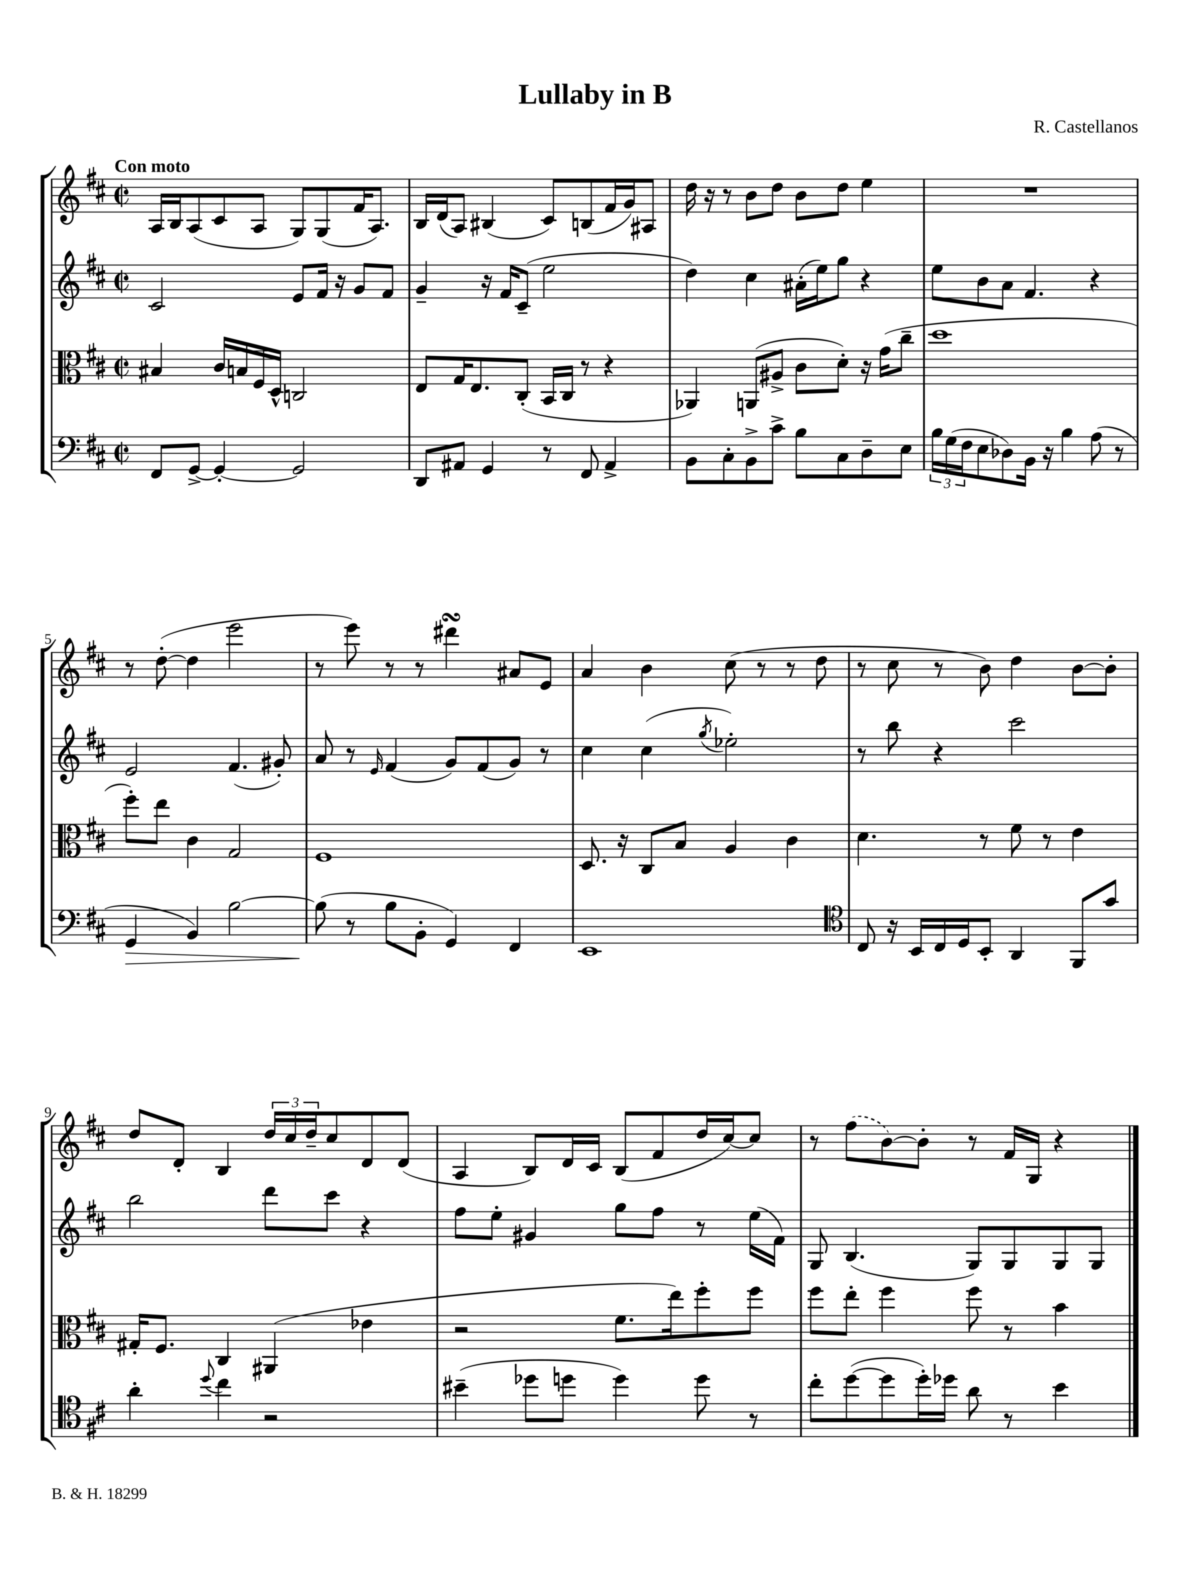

**kern	**dynam	**kern	**kern	**kern
*part4	*part4	*part3	*part2	*part1
*staff4	*staff4	*staff3	*staff2	*staff1
*clefF4	*	*clefC3	*clefG2	*clefG2
*k[f#c#]	*	*k[f#c#]	*k[f#c#]	*k[f#c#]
*M2/2	*	*M2/2	*M2/2	*M2/2
*met(c|)	*	*met(c|)	*met(c|)	*met(c|)
=1	=1	=1	=1	=1
!	!	!	!	!LO:TX:a:B:t=Con moto
8FF#/L	.	4B#X/	2c#/	16A/LL
.	.	.	.	16B/J
[8GG^/J	.	.	.	(8A/
4GG'/_	.	16c#/LL	.	8c#/
.	.	16Bn/	.	.
.	.	16F#/	.	8A/J
.	.	16D^^/JJ	.	.
2GG/]	.	2Cn/	8e/L	8G/L)
.	.	.	16f#/Jk	(8G/
.	.	.	16r	.
.	.	.	8g/L	16f#/K
.	.	.	.	8.A/J)
.	.	.	8f#/J	.
=2	=2	=2	=2	=2
8DD/L	.	8E/L	4g~/	16B/LL
.	.	.	.	(16d/J
8AA#X/J	.	16G/K	.	8A/J)
.	.	8.E/	.	.
4GG/	.	.	16r	(4B#X/
.	.	.	16f#/KL	.
.	.	(8C#'/J	(8c#~/J	.
8r	.	16BB/LL	2ee\	8c#/L)
.	.	16C#/JJ	.	.
8FF#/	.	8r	.	(8Bn/
4AA#^/	.	4r	.	16f#/L
.	.	.	.	16g/J)
.	.	.	.	8A#X/J
=3	=3	=3	=3	=3
8BB\L	.	4AA-X/)	4dd\)	16dd\
.	.	.	.	16r
8C#'\	.	.	.	8r
8BB^\	.	(8AAn/L	4cc#\	8b\L
8c#^\J	.	8A#X^/J	.	8dd\J
8B\L	.	8c#\L	(16a#X'\LL	8b\L
.	.	.	16ee\J)	.
8C#\	.	8d'\J)	8gg\J	8dd\J
8D~\	.	16r	4r	4ee\
.	.	(16g\KL	.	.
8E\J	.	8cc#~\J	.	.
=4	=4	=4	=4	=4
24B\LL	.	1dd	8ee\L	1r
(24G\	.	.	.	.
24F#\J	.	.	.	.
8E\	.	.	8b\	.
8D-X\)	.	.	8a\J	.
16BB\Jk	.	.	4.f#/	.
16r	.	.	.	.
4B\	.	.	.	.
(8A\	.	.	4r	.
8r	.	.	.	.
!!LO:LB:g=z
=5	=5	=5	=5	=5
!	!LO:HP:b	!	!	!
4GG/	>	8ff#'\L)	2e/	8r
.	.	8ee\J	.	([8dd'\
4BB/)	.	4c#\	.	4dd\]
[2B\	.	2G/	(4.f#/	2eee\
.	.	.	8g#X'/)	.
=6	=6	=6	=6	=6
(8B\]	.	1F#	8a/	8r
8r	]	.	8r	8eee\)
.	.	.	16qqe/	.
8B\L	.	.	(4f#/	8r
8BB'\J	.	.	.	8r
4GG/)	.	.	8g/L)	4ddd#XsSsS\
.	.	.	(8f#/	.
4FF#/	.	.	8g/J)	8a#X/L
.	.	.	8r	8e/J
=7	=7	=7	=7	=7
1EE	.	8.D/	4cc#\	4a/
.	.	16r	.	.
.	.	8C#/L	(4cc#\	4b\
.	.	8B/J	.	.
.	.	.	8qgg/	.
.	.	4A/	2ee-X'\)	(8cc#\
.	.	.	.	8r
.	.	4c#\	.	8r
.	.	.	.	8dd\
=8	=8	=8	=8	=8
*clefC4	*	*	*	*
8C#/	.	4.d\	8r	8r
16r	.	.	8bb\	8cc#\
16BB/LL	.	.	.	.
16C#/	.	.	4r	8r
16D/J	.	.	.	.
8BB'/J	.	8r	.	8b\)
4AA/	.	8f#\	2ccc#\	4dd\
.	.	8r	.	.
8FF#/L	.	4e\	.	[8b\L
8g/J	.	.	.	8b'\J]
!!LO:LB:g=z
=9	=9	=9	=9	=9
4a'\	.	16G#X'/KL	2bb\	8dd/L
.	.	8.F#/J	.	.
.	.	.	.	8d'/J
8qqdd/	.	.	.	.
4cc#\	.	4C#/	.	4B/
2r	.	(4AA#X/	8ddd\L	24dd/LL
.	.	.	.	24cc#/
.	.	.	.	24dd~/J
.	.	.	8ccc#\J	8cc#/
.	.	4e-X\	4r	8d/
.	.	.	.	(8d/J
=10	=10	=10	=10	=10
(4b#X~\	.	2r	8ff#\L	4A/
.	.	.	8ee'\J	.
8dd-X\L	.	.	4g#X/	8B/L)
8ddn\J	.	.	.	16d/L
.	.	.	.	16c#/JJ
4dd\)	.	8.f#\L	8gg\L	(8B/L
.	.	.	8ff#\J	8f#/
.	.	16ee\k)	.	.
8dd\	.	8ff#'\	8r	16dd/L
.	.	.	.	[16cc#/J)
8r	.	8ff#\J	(16ee\LL	8cc#/J]
.	.	.	16f#\JJ)	.
=11	=11	=11	=11	=11
8cc#'\L	.	8ff#\L	8G/	8r
([8dd\	.	8ee'\J	(4.B/	(8ff#\L
8dd\]	.	4ff#\	.	[8b\)
16dd'\L)	.	.	.	8b'\J]
16dd-X\JJ	.	.	.	.
8a\	.	8ff#\	8G/L)	8r
8r	.	8r	8G/	16f#/LL
.	.	.	.	16G/JJ
4b\	.	4b\	8G/	4r
.	.	.	8G/J	.
==	==	==	==	==
*-	*-	*-	*-	*-
